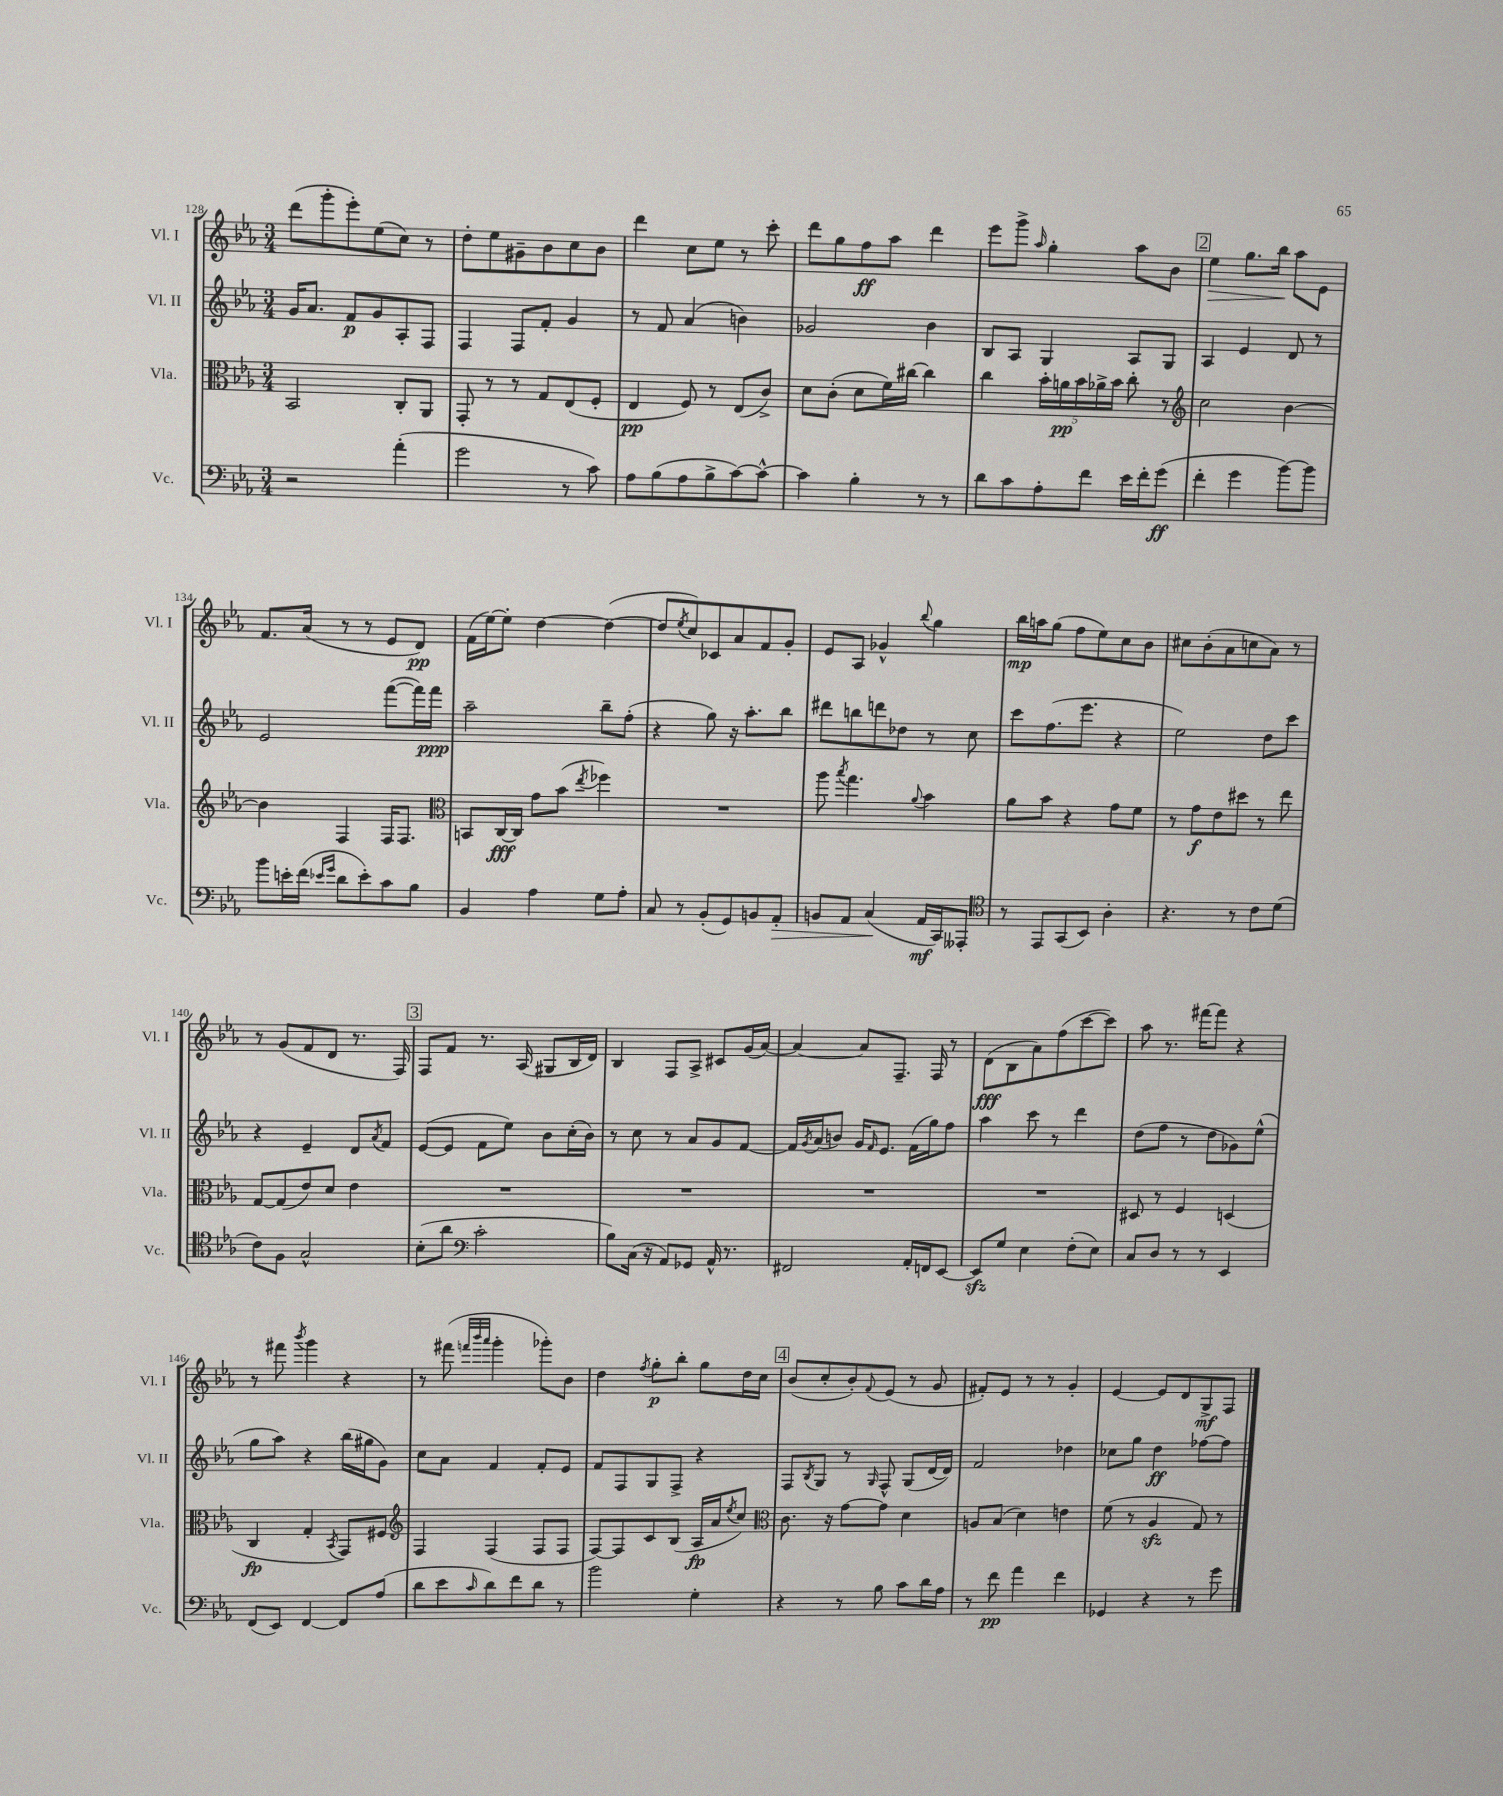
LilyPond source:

<<
\new StaffGroup <<
\new Staff = "s0" \with { instrumentName = "Vl. I" shortInstrumentName = "Vl. I" } {
    \clef treble \key ees \major \numericTimeSignature \time 3/4
    d'''8( g'''8-. ees'''8-.) ees''8( c''8) r8 |
    d''8-. ees''8 gis'8-- bes'8 c''8 bes'8 |
    d'''4 c''8 ees''8 r8 c'''8-. |
    d'''8 g''8 f''8\ff aes''8 d'''4 |
    ees'''8 g'''8-> \grace { aes''16 } g''4-. aes''8 bes'8 |
    \mark \markup { \box "2" } ees''4\> g''8. bes''16\! aes''8 ees'8 |
    f'8. aes'16( r8 r8 ees'8 d'8\pp) |
    f'16( ees''16~) ees''8-. d''4~ d''4~( |
    d''8 \acciaccatura { ees''8 } c''8) ces'8 aes'8 f'8 g'8-. |
    ees'8 aes8 ges'4-^ \appoggiatura { bes''8 } g''4 |
    bes''16\mp a''16 g''8( f''8 ees''8) c''8 bes'8 |
    cis''8 bes'8-.( aes'8 c''8 aes'8) r8 |
    r8 g'8( f'8 d'8 r8. f16) |
    \mark \markup { \box "3" } f8 f'8 r8. aes16( gis8 bes16 d'16) |
    bes4 f8 aes8-> cis'8 g'16( aes'16~) |
    aes'4~ aes'8 f8.-- f16 r8 |
    d'8\fff( bes8 aes'8) f''8( c'''8~ c'''8) |
    aes''8 r8. fis'''16~ fis'''8 r4 |
    r8 fis'''8 \acciaccatura { bes'''8 } g'''4 r4 |
    r8 fis'''8( \grace { f'''32 bes'''32 aes'''32 } g'''4-. ges'''8-.) bes'8 |
    d''4 \acciaccatura { f''8 } g''8-.\p bes''8-. g''8 d''16 c''16 |
    \mark \markup { \box "4" } bes'8( c''8-. bes'8-.) \appoggiatura { f'8 } ees'8( r8 g'8 |
    fis'8-.) ees'8 r8 r8 g'4-. |
    ees'4~ ees'8 d'8 g8->\mf f8 \bar "|." |
}
\new Staff = "s1" \with { instrumentName = "Vl. II" shortInstrumentName = "Vl. II" } {
    \clef treble \key ees \major \numericTimeSignature \time 3/4
    g'16 aes'8. f'8\p g'8 aes8-. f8 |
    f4 f8 f'8-. g'4 |
    r8 f'8 aes'4( b'4) |
    ges'2 bes'4 |
    bes8 aes8 g4 aes8 g8 |
    \mark \markup { \box "2" } aes4 ees'4 d'8 r8 |
    ees'2 f'''8~( f'''16) f'''16\ppp |
    aes''2-- bes''8-- f''8-.( |
    r4 g''8) r16 aes''8.-. bes''8 |
    dis'''8 b''8 d'''8 des''8 r8 c''8 |
    c'''8 f''8.( ees'''8. r4 |
    ees''2) d''8 c'''8 |
    r4 ees'4-- d'8 \acciaccatura { aes'8 } f'8 |
    \mark \markup { \box "3" } ees'8~( ees'8 f'8 ees''8) bes'8 c''16-.( bes'16) |
    r8 c''8 r8 aes'8 g'8 f'8~ |
    f'16 \acciaccatura { g'8 } aes'16( b'8) g'16 \grace { f'16 } ees'8. f'16( g''16) f''8 |
    aes''4 c'''8 r8 d'''4 |
    d''8( f''8 r8 d''8 ges'8) ees''8-^( |
    g''8 aes''8) r4 bes''16( gis''16 g'8) |
    c''8 aes'8 f'4 f'8-. ees'8 |
    f'8 f8 g8 f8-> r4 |
    \mark \markup { \box "4" } f8 \acciaccatura { bes8 } g8 r8 \grace { g16 } f8-^ g8( d'16~ d'16) |
    f'2 des''4 |
    ces''8 g''8 d''4\ff fes''8~ fes''8 \bar "|." |
}
\new Staff = "s2" \with { instrumentName = "Vla." shortInstrumentName = "Vla." } {
    \clef alto \key ees \major \numericTimeSignature \time 3/4
    bes,2 c8-. aes,8 |
    g,8-. r8 r8 g8 ees8( f8-. |
    ees4\pp f8) r8 ees8( c'8->) |
    d'8 c'8-.( d'8 f'16) cis''16~ cis''4 |
    c''4 \tuplet 5/4 { bes'16-. a'16\pp bes'16 aes'16-> bes'16 } c''8-. r8 |
    \mark \markup { \box "2" } \clef treble c''2 bes'4~ |
    bes'4 f4 f16 f8. |
    \clef alto b,8 c16~\fff c16 g'8 bes'8( \acciaccatura { ees''8 } fes''4) |
    R2. |
    aes''8 \acciaccatura { bes''8 } g''4. \appoggiatura { aes'8 } bes'4 |
    aes'8 bes'8 r4 g'8 f'8 |
    r8 g'8\f ees'8 dis''8 r8 ees''8 |
    g8~ g8( ees'8) d'8 ees'4 |
    \mark \markup { \box "3" } R2. |
    R2. |
    R2. |
    R2. |
    dis8 r8 f4 d4( |
    c4\fp g4-. \acciaccatura { bes,8 } g,8) fis8 |
    \clef treble f4 f4( f8 f8 |
    f8~) f8 c'8 bes8( aes16\fp aes'16 \acciaccatura { ees''8 } c''8) |
    \mark \markup { \box "4" } \clef alto c'8. r16 g'8~ g'8 d'4 |
    a8 bes8( d'4) e'4 |
    f'8( r8 aes4\sfz g8) r8 \bar "|." |
}
\new Staff = "s3" \with { instrumentName = "Vc." shortInstrumentName = "Vc." } {
    \clef bass \key ees \major \numericTimeSignature \time 3/4
    r2 aes'4-.( |
    g'2 r8 c'8) |
    aes8 bes8( aes8 bes8-> c'8~) c'8~-^ |
    c'4 bes4-. r8 r8 |
    d'8 c'8 aes8-. f'8 ees'16 f'16-. g'8\ff( |
    \mark \markup { \box "2" } f'4-. g'4 bes'8~) bes'8 |
    bes'8 e'16-. f'16( \grace { ees'16 g'16 } d'8 ees'8-.) c'8 bes8 |
    bes,4 aes4 g8 aes8-. |
    c8 r8 bes,8-.( g,8) b,8 aes,8-.\> |
    b,8 aes,8 c4\!( aes,16\mf c,16) aeses,,8-. |
    \clef tenor r8 ees,8 g,8( bes,8) aes4-. |
    r4. r8 c'8 d'8( |
    c'8) f8 g2-^ |
    \mark \markup { \box "3" } bes8-.( aes'8 \clef bass c'2-. |
    bes8) c16( r16 aes,8) ges,8 aes,16-^ r8. |
    fis,2 aes,16-. f,16 ees,8~ |
    ees,8\sfz g8 ees4 f8-.( ees8) |
    c8 d8 r8 r8 ees,4 |
    f,8( ees,8) f,4~ f,8 aes8( |
    d'8 ees'8 \grace { c'16 } d'8) f'8 d'8 r8 |
    bes'2 g4-. |
    \mark \markup { \box "4" } r4 r8 bes8 c'8 d'16 aes16 |
    r8 f'8\pp aes'4 f'4 |
    ges,4 r4 r8 g'8 \bar "|." |
}
>>
>>
\layout { \context { \Score currentBarNumber = #128 } }
